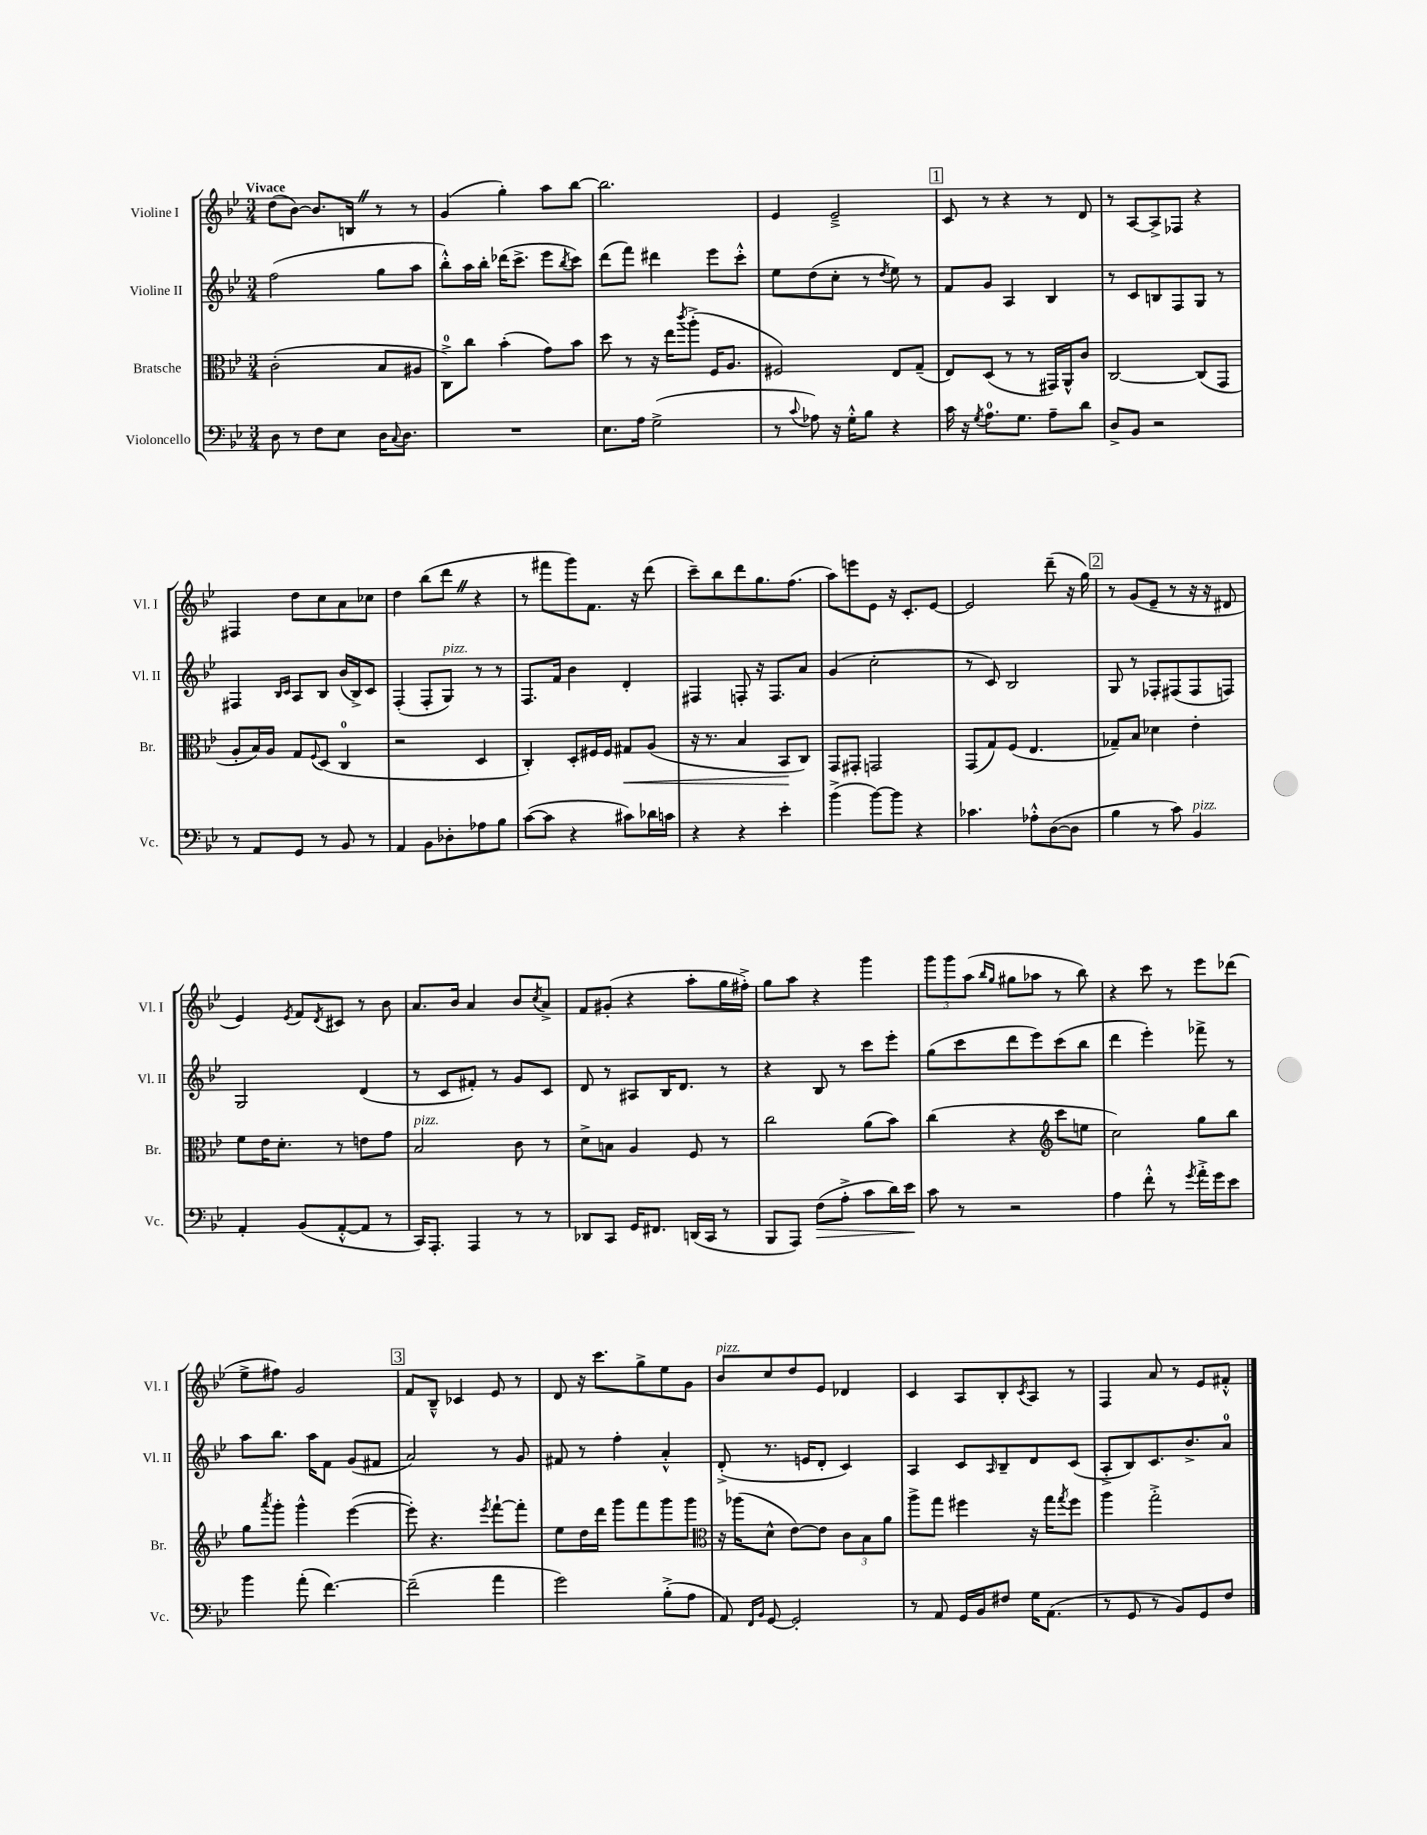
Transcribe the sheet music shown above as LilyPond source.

<<
\new StaffGroup <<
\new Staff = "s0" \with { instrumentName = "Violine I" shortInstrumentName = "Vl. I" } {
    \clef treble \key bes \major \numericTimeSignature \time 3/4 \tempo "Vivace"
    d''8( bes'8~) bes'8. b16 \once \override BreathingSign.text = \markup { \musicglyph "scripts.caesura.straight" } \breathe r8 r8 |
    g'4( g''4-.) a''8 bes''8~ |
    bes''2. |
    ees'4 ees'2---> |
    \mark \markup { \box "1" } c'8 r8 r4 r8 d'8 |
    r8 a8~ a8-> fes8 r4 |
    fis4 d''8 c''8 a'8 ces''8 |
    d''4 bes''8( d'''8 \once \override BreathingSign.text = \markup { \musicglyph "scripts.caesura.straight" } \breathe r4 |
    r8 fis'''8 g'''8) f'8. r16 d'''8( |
    c'''8--) bes''8 d'''8 g''8. f''8.( |
    a''8) e'''8 ees'8 r16 c'8.-. ees'8~ |
    ees'2 d'''8--( r16 g''16) |
    \mark \markup { \box "2" } r8 g'8( ees'8-- r8 r16 r16 dis'8 |
    ees'4) \acciaccatura { ees'8 } f'8 \acciaccatura { d'8 } cis'8 r8 bes'8 |
    a'8. bes'16 a'4 bes'8 \acciaccatura { c''8 } a'8-> |
    f'8 gis'8-.( r4 a''8-. g''16 fis''16-.->) |
    g''8 a''8 r4 g'''4 |
    \tuplet 3/2 { g'''8 g'''8 a''8( } \grace { bes''16 g''16 } gis''8 aes''8 r8 bes''8) |
    r4 c'''8 r8 ees'''8 des'''8( |
    ees''8-> fis''8) g'2 |
    \mark \markup { \box "3" } f'8 bes8---^ ces'4 ees'8 r8 |
    d'8 r16 c'''8. g''8-> ees''8 g'8 |
    bes'8^\markup { \italic "pizz." } c''8 d''8 ees'8 des'4 |
    c'4 a8 bes8-. \acciaccatura { c'8 } a8 r8 |
    f4 a'8 r8 ees'8 fis'8-.-^ \bar "|." |
}
\new Staff = "s1" \with { instrumentName = "Violine II" shortInstrumentName = "Vl. II" } {
    \clef treble \key bes \major \numericTimeSignature \time 3/4
    f''2( g''8 a''8 |
    bes''8-.-^) a''16 bes''16-. des'''16( c'''8.-> ees'''8 \acciaccatura { bes''8 } c'''8) |
    d'''8( f'''8) dis'''4 ees'''8 c'''8-.-^ |
    ees''8 d''8( c''8-. r8 \acciaccatura { d''8 } ees''8) r8 |
    \mark \markup { \box "1" } f'8 g'8 a4 bes4 |
    r8 c'8 b8 f8 g8 r8 |
    fis4 \grace { bes16 c'16 } a8 bes8 bes'16( bes16->) c'8 |
    f4-.( f8-. g8^\markup { \italic "pizz." }) r8 r8 |
    f8. f'16 bes'4 d'4-. |
    fis4 f8-. r16 f8. a'8 |
    g'4( c''2-. |
    r8 c'8) bes2 |
    \mark \markup { \box "2" } g8 r8 fes8-. fis8( fis8 f8) |
    g2 d'4( |
    r8 c'8 fis'8-.) r8 g'8 c'8 |
    d'8 r8 ais8 bes16 d'8. r8 |
    r4 bes8 r8 c'''8 ees'''8-. |
    g''8( c'''8 d'''8 ees'''8) c'''8( bes''8 |
    d'''4 ees'''4-.) fes'''8-> r8 |
    a''8 bes''8. a''16 f'8 g'8( fis'8 |
    \mark \markup { \box "3" } a'2) r8 g'8 |
    fis'8 r8 f''4-. a'4-.-^ |
    d'8-.->( r8. e'16 d'8-. c'4) |
    a4 c'8 \grace { a16 } bes8-- d'8 c'8( |
    a8-.-> bes8) c'8. bes'8.-> a'8-0 \bar "|." |
}
\new Staff = "s2" \with { instrumentName = "Bratsche" shortInstrumentName = "Br." } {
    \clef alto \key bes \major \numericTimeSignature \time 3/4
    c'2-.( bes8 ais8 |
    c8-0->) c''8 bes'4-.( g'8) bes'8 |
    d''8 r8 r16 ees''16 \acciaccatura { c'''8 } a''8-.->( f16 a8. |
    fis2) ees8 g8--( |
    \mark \markup { \box "1" } ees8) d8( r8 r8 gis,16) a,16-^ c'8 |
    c2~ c8( g,8 |
    a8-. bes16) a16 g8 \appoggiatura { f8 } d8( c4-0 |
    r2 d4 |
    c4-.) d8-. fis16 fis16 gis8\< a8( |
    r16 r8. bes4 bes,8\! c8) |
    g,8 gis,8-. g,2 |
    g,8( g8) f8( ees4. |
    \mark \markup { \box "2" } ges8--) bes8 des'4 ees'4-. |
    f'8 ees'16 d'8.-. r8 e'8 g'8 |
    bes2^\markup { \italic "pizz." } c'8 r8 |
    d'8-> b8 a4 f8 r8 |
    c''2 a'8( bes'8) |
    c''4( r4 \clef treble c'''8 e''8 |
    c''2) g''8 bes''8 |
    g''8 \acciaccatura { a'''8 } g'''8-. g'''4-^ ees'''4~( |
    \mark \markup { \box "3" } ees'''8-.) r4. \acciaccatura { ees'''8 } f'''8~-! f'''8-. |
    ees''8 d''16 d'''16 g'''8 f'''8 g'''8 g'''8 |
    \clef alto r16 aes''16( d'8-^ ees'8~) ees'8 \tuplet 3/2 { c'8 bes8 a'8 } |
    a''8-> g''8 fis''4 r16 g''16 \acciaccatura { g''8 } fis''8 |
    a''4 g''2-.-> \bar "|." |
}
\new Staff = "s3" \with { instrumentName = "Violoncello" shortInstrumentName = "Vc." } {
    \clef bass \key bes \major \numericTimeSignature \time 3/4
    d8 r8 f8 ees8 d16 \appoggiatura { c8 } d8. |
    R2. |
    ees8. a16 g2->( |
    r8 \appoggiatura { c'8 } aes8) r16 g16-.-^ bes8 r4 |
    \mark \markup { \box "1" } c'16 r16 \acciaccatura { g8 } a8.-0 g8. a8-- d'8 |
    d8-> bes,8 r2 |
    r8 a,8 g,8 r8 bes,8 r8 |
    a,4 bes,8 des8-. aes8 bes8 |
    c'8~( c'8 r4 cis'8) des'16 c'16 |
    r4 r4 ees'4-. |
    bes'4->( bes'8~) bes'8 r4 |
    ces'4. aes8-.-^ d8~( d8 |
    \mark \markup { \box "2" } bes4 r8 c'8) bes,4^\markup { \italic "pizz." } |
    a,4-. bes,8( a,8~-.-^ a,8 r8 |
    c,16) a,,8.-. a,,4 r8 r8 |
    des,8 c,8 g,16 fis,8. d,16( c,16 r8 |
    bes,,8 a,,8) f8\>( a8-.-> c'8 d'16) ees'16\! |
    c'8 r8 r2 |
    a4 f'8-.-^ r8 \acciaccatura { g'8 } a'16-.-> g'16 ees'8 |
    bes'4 a'8-.( f'4.~) |
    \mark \markup { \box "3" } f'2--( a'4 |
    g'2) bes8-.->( a8 |
    a,8) \grace { f,16 bes,16 } g,8~ g,2-. |
    r8 a,8 g,16 bes,16 fis8 g16 a,8.( |
    r8 g,8 r8 bes,8) g,8 f8 \bar "|." |
}
>>
>>
\layout { \context { \Score \remove "Bar_number_engraver" } }
